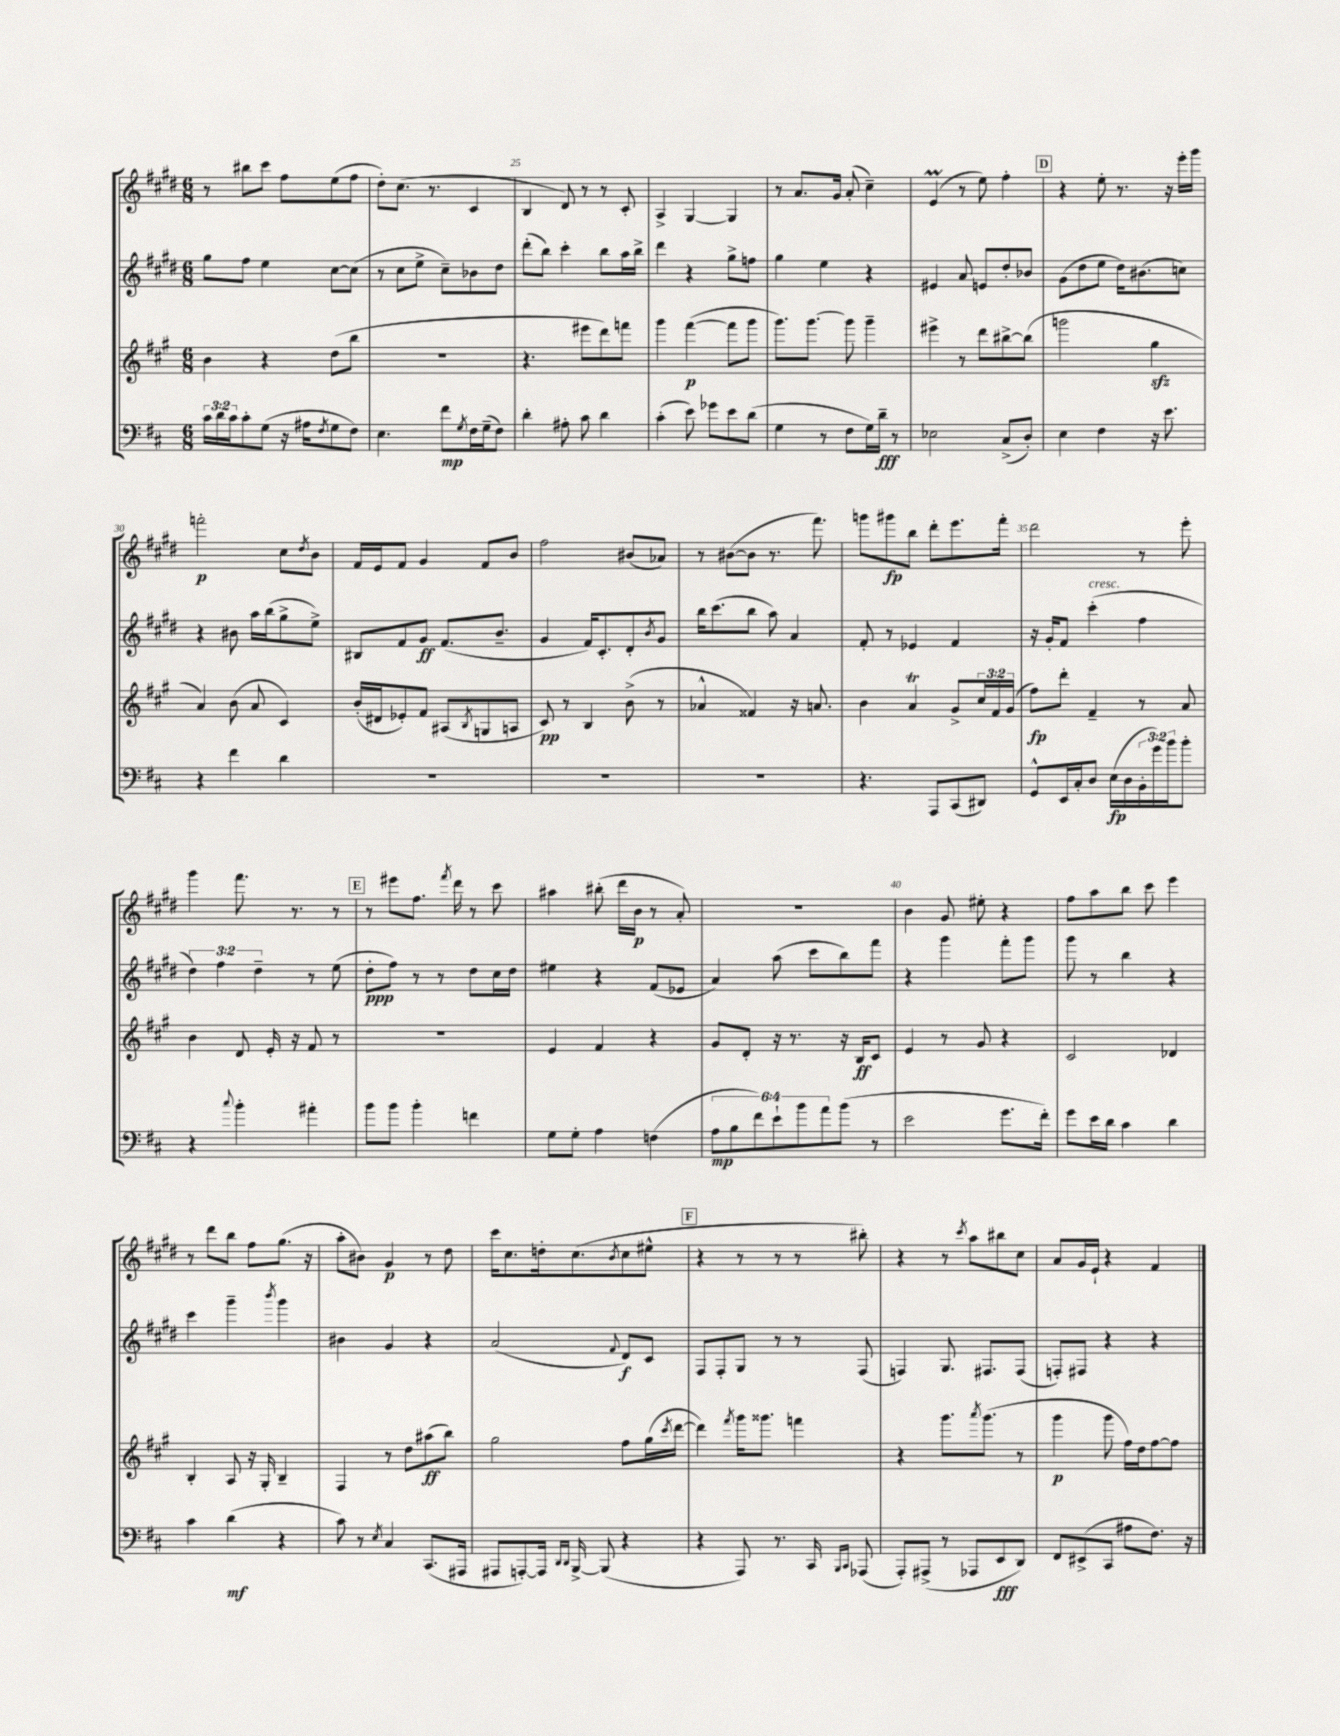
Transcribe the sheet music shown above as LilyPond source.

<<
\new StaffGroup <<
\new Staff = "s0" {
    \clef treble \key e \major \numericTimeSignature \time 6/8
    r8 bis''8 cis'''8 fis''8 e''8( fis''8 |
    dis''8-.) cis''8.( r8. cis'4 |
    b4 dis'8) r8 r8 cis'8-. |
    a4-> gis4~ gis4 |
    r8 a'8. gis'16 a'8-.( cis''4--) |
    e'4\prall( r8 e''8) fis''4-. |
    \mark \markup { \box "D" } r4 e''8-. r8. r16 e'''16-. gis'''16 |
    f'''2-.\p cis''8 \acciaccatura { dis''8 } b'8 |
    fis'16 e'16 fis'8 gis'4 fis'8 b'8 |
    fis''2 bis'8( aes'8) |
    r8 bis'8~( bis'8 r8. fis'''8.) |
    g'''8 gis'''8\fp b''8 dis'''8-. e'''8. fis'''16-. |
    dis'''2 r8 e'''8-. |
    gis'''4 fis'''8. r8. r8 |
    \mark \markup { \box "E" } r8 eis'''8 fis''8. \acciaccatura { fis'''8 } dis'''16 r8 cis'''8 |
    ais''4 bis''8-.( dis'''16 b'16\p r8 a'8-.) |
    R2. |
    b'4 gis'8 eis''8-. r4 |
    fis''8 a''8 b''8 cis'''8 e'''4 |
    r8 dis'''8 b''8 fis''8 gis''8.( r16 |
    a''8-. bis'8) gis'4\p r8 dis''8 |
    cis'''16 cis''8. d''16-. cis''8.( \acciaccatura { b'8 } cis''8 eis''8-^ |
    \mark \markup { \box "F" } r4 r8 r8 r8 bis''8-.) |
    r4 r8 \acciaccatura { cis'''8 } a''8 bis''8 cis''8 |
    a'8 gis'16 e'16-! r4 fis'4 \bar "|." |
}
\new Staff = "s1" {
    \clef treble \key e \major \numericTimeSignature \time 6/8 \override Staff.TupletNumber.text = #tuplet-number::calc-fraction-text
    gis''8 fis''8 e''4 cis''8~ cis''8( |
    r8 cis''8 e''8-> cis''8--) bes'8 dis''8 |
    dis'''8-.( b''8) cis'''4-. b''8 a''16 b''16-> |
    dis'''4 r4 gis''8-> f''8 |
    gis''4 e''4 r4 |
    eis'4 a'8 e'8 dis''8-. bes'8 |
    \mark \markup { \box "D" } gis'8( dis''8 e''8 dis''16) bis'8.( c''8) |
    r4 bis'8 a''16 b''16( gis''8-> e''8->) |
    bis8 fis'8 gis'8\ff fis'8.( b'8.-- |
    gis'4 fis'16) cis'8.-. dis'8-. \acciaccatura { b'8 } gis'8 |
    b''16 cis'''8.( b''8 a''8) a'4 |
    fis'8-. r8 ees'4 fis'4 |
    r16 gis'16-. fis'8 cis'''4-.^\markup { \italic "cresc." }( fis''4 |
    \tuplet 3/2 { dis''4) fis''4 dis''4-- } r8 e''8( |
    \mark \markup { \box "E" } dis''8-.\ppp fis''8) r8 r8 dis''8 cis''16 dis''16 |
    eis''4 r4 fis'8( ees'8 |
    a'4) a''8( cis'''8 b''8) fis'''8 |
    r4 gis'''4 fis'''8-. gis'''8 |
    gis'''8 r8 b''4 r4 |
    cis'''4 gis'''4-- \acciaccatura { b'''8 } gis'''4 |
    bis'4 gis'4 r4 |
    a'2( \appoggiatura { fis'8 } dis'8\f) cis'8 |
    \mark \markup { \box "F" } fis8 fis8-. gis8 r8 r8 fis8( |
    f4) gis8. fis8. fis8( |
    f8-.) fis8 r4 r4 \bar "|." |
}
\new Staff = "s2" {
    \clef treble \key a \major \numericTimeSignature \time 6/8 \override Staff.TupletNumber.text = #tuplet-number::calc-fraction-text
    b'4 r4 d''8( b''8 |
    R2. |
    r4. eis'''8 d'''8) f'''8 |
    gis'''4 fis'''4~\p( fis'''8 gis'''8 |
    gis'''8.) gis'''8.~ gis'''8 gis'''4-- |
    eis'''4-> r8 d'''8 bis''8~-> bis''8( |
    \mark \markup { \box "D" } g'''2 gis''4\sfz |
    a'4) b'8( a'8 cis'4) |
    b'16-.( dis'16 ees'8-.) fis'8 ais8( \acciaccatura { b8 } g8 a8 |
    cis'8\pp) r8 b4 b'8->( r8 |
    aes'4-^ fisis'4) r16 a'8. |
    b'4 a'4\trill gis'8-> \tuplet 3/2 { cis''16 fis'16 gis'16( } |
    fis''8\fp) d'''8-. fis'4-- r8 a'8 |
    b'4 d'8 e'16-. r16 fis'8 r8 |
    \mark \markup { \box "E" } R2. |
    e'4 fis'4 r4 |
    gis'8 d'8-. r16 r8. r16 b16\ff cis'8 |
    e'4 r8 gis'8 r4 |
    cis'2 des'4 |
    b4-. a8 r16 gis16-. b4-- |
    fis4 r8 d''8 ais''8\ff( b''8) |
    gis''2 fis''8 gis''16( \acciaccatura { cis'''8 } d'''16~ |
    \mark \markup { \box "F" } d'''4) \acciaccatura { fis'''8 } gis'''16 gisis'''8. f'''4 |
    r4 gis'''8. \acciaccatura { a'''8 } gis'''8.( r8 |
    gis'''4\p gis'''8 fis''16) d''16 fis''8~ fis''8 \bar "|." |
}
\new Staff = "s3" {
    \clef bass \key d \major \numericTimeSignature \time 6/8 \override Staff.TupletNumber.text = #tuplet-number::calc-fraction-text
    \tuplet 3/2 { cis'16 d'16 cis'16 } cis'8-. g8( r16 ais16 \acciaccatura { fis8 } g8 fis8) |
    e4. fis'8\mp \acciaccatura { g8 } fis16 g16--( fis8) |
    d'4-. ais8-. cis'8 d'4 |
    cis'4-.( e'8) ges'8 e'8 d'8( |
    g4 r8 fis8 g16) d'16--\fff r8 |
    ees2 cis8->( d8-.) |
    \mark \markup { \box "D" } e4 fis4 r16 e'8. |
    r4 fis'4 d'4 |
    R2. |
    R2. |
    R2. |
    r4. a,,8 cis,8( dis,8) |
    g,8-^ e,16 cis16-. d8 e16\fp( d16 \tuplet 3/2 { b,16-. g'16) b'16 } b'8-. |
    r4 \appoggiatura { cis''8 } b'4-. ais'4-. |
    \mark \markup { \box "E" } b'8 b'8 b'4-. f'4 |
    g8 g8-. a4 f4( |
    \tuplet 6/4 { a8\mp b8 fis'8) e'8-! b'8 a'8 } b'8( r8 |
    e'2 g'8. fis'16-.) |
    g'8 e'16 d'16 cis'4 d'4 |
    cis'4 d'4\mf( r4 |
    cis'8) r8 \acciaccatura { e8 } cis4 cis,8.( ais,,16 |
    ais,,8 a,,8~-.) a,,16 \grace { d,16 d,16 } b,,16~-> b,,8( r4 |
    \mark \markup { \box "F" } r4 a,,8) r8. cis,16 \grace { b,,16 cis,16 } aes,,8( |
    a,,8-.) ais,,8->( r8 aes,,8 e,8\fff d,8) |
    fis,8 eis,8->( cis,8 ais8 fis8.) r16 \bar "|." |
}
>>
>>
\layout { \context { \Score currentBarNumber = #23 \override BarNumber.break-visibility = ##(#f #t #t) barNumberVisibility = #(every-nth-bar-number-visible 5) } }
